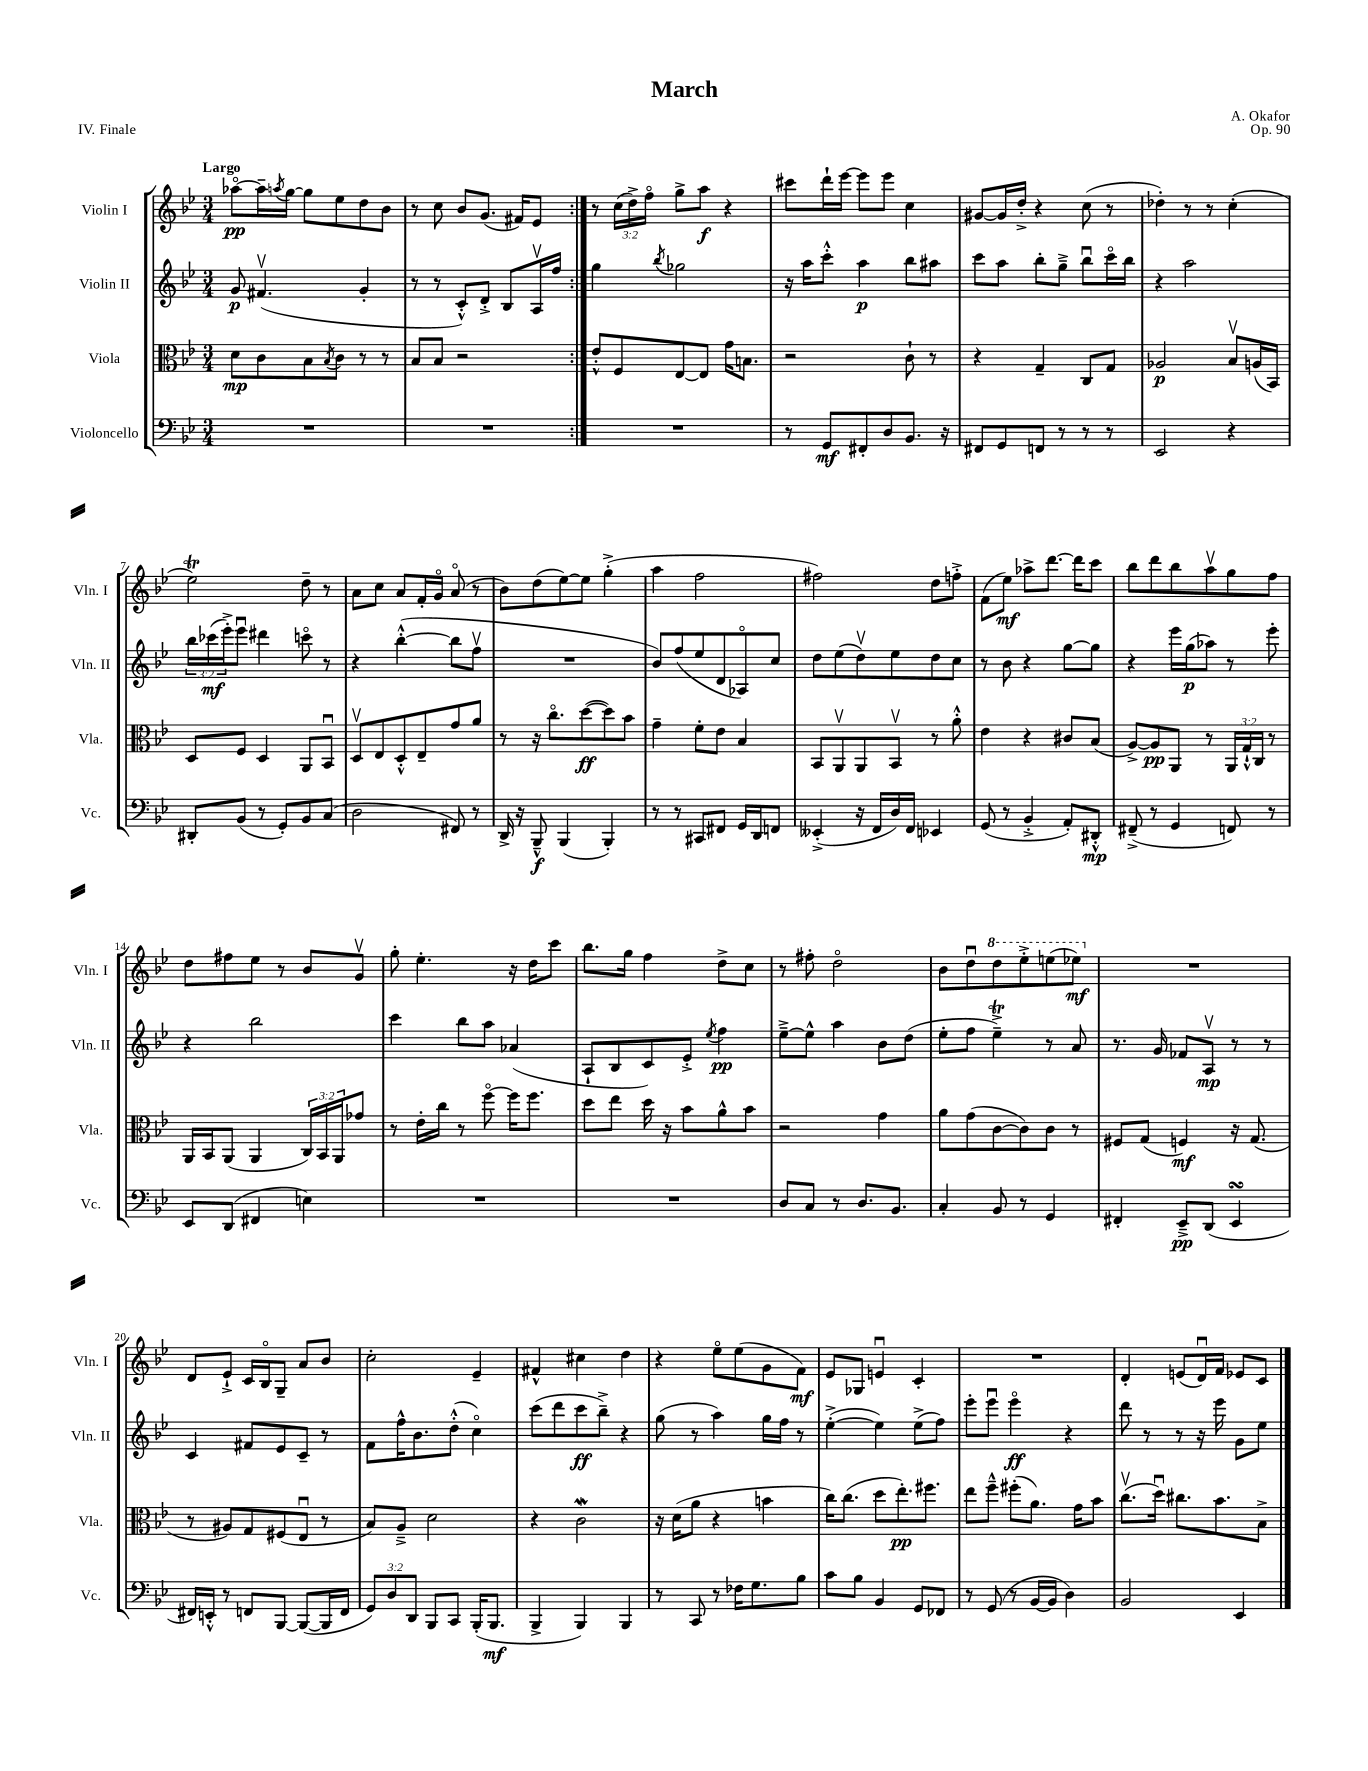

**kern	**kern	**kern	**kern
*staff4	*staff3	*staff2	*staff1
*clefF4	*clefC3	*clefG2	*clefG2
*k[b-e-]	*k[b-e-]	*k[b-e-]	*k[b-e-]
*M3/4	*M3/4	*M3/4	*M3/4
2.r	8d	8g	[8aa-o
.	8c	(4.f#v	16aa-~]
.	.	.	8qaa
.	.	.	[16gg
.	8B-	.	8gg]
.	8qB-	.	.
.	8c	.	8ee-
.	8r	4g'	8dd
.	8r	.	8b-
=	=	=	=
2.r	8B-	8r	8r
.	8B-	8r	8cc
.	2r	8c'^^)	8b-
.	.	8d'^	(8.g
.	.	8B-	.
.	.	.	16f#)
.	.	16Av	8e-
.	.	16ff	.
=:|!	=:|!	=:|!	=:|!
2.r	8e-'^^	4gg	8r
.	8F	.	(24cc
.	.	.	24dd^)
.	.	.	24ffo
.	.	8qbb-	.
.	[8E-	2gg-	8gg^
.	8E-]	.	8aa
.	16g	.	4r
.	8.B	.	.
=	=	=	=
8r	2r	16r	8ccc#
.	.	16aa	.
8GG	.	8ccc'^^	16ddd`
.	.	.	[16eee-
8FF#'	.	4aa	8eee-]
8D	.	.	8eee-
8.BB-	8c`	8bb-	4cc
.	8r	8aa#	.
16r	.	.	.
=	=	=	=
8FF#	4r	8ccc	[8g#
8GG	.	8aa	16g#]
.	.	.	16dd'^
8FF	4G~	8bb-'	4r
8r	.	8gg~^	.
8r	8C	8bb-u	(8cc
8r	8G	16ccco	8r
.	.	16bb-	.
=	=	=	=
2EE-	2A-	4r	4dd-')
.	.	2aa	8r
.	.	.	8r
4r	8B-v	.	(4cc'
.	(16A	.	.
.	16BB-)	.	.
=	=	=	=
8DD#'	8D	24bb-	2ee-)
.	.	(24ccc-	.
.	.	24eee-'^)	.
(8BB-	8F	8eee-u	.
8r	4D	4ddd#	.
8GG')	.	.	.
8BB-	8AA	8ccco	8dd~
(8C	8BB-u	8r	8r
=	=	=	=
2D	8Dv	4r	8a
.	8E-	.	8cc
.	8D'^^	([4bb-'^^	8a
.	8E-~	.	16f'
.	.	.	16go
8FF#)	8g	8bb-]	(8ao
8r	8a	8ffv	8r
=	=	=	=
16DD^	8r	2.r	8b-)
16r	.	.	.
8BBB-~^^	16r	.	(8dd
.	8.cco	.	.
(4BBB-	.	.	[8ee-)
.	([8dd	.	8ee-]
4BBB-')	8dd])	.	(4gg'^
.	8b-	.	.
=	=	=	=
8r	4g~	8b-)	4aa
8r	.	(8ff	.
8CC#	8f'	8ee-	2ff
8FF#	8e-	8d	.
16GG	4B-	8A-o)	.
16DD	.	.	.
8FF	.	8cc	.
=	=	=	=
(4EE--'^	8BB-	8dd	2ff#)
.	8AAv	(8ee-	.
16r	8AA	8ddv)	.
16FF	.	.	.
16D)	8BB-v	8ee-	.
16FF	.	.	.
4EE-	8r	8dd	8dd
.	8a'^^	8cc	8ff'^
=	=	=	=
(8GG	4e-	8r	(8f
8r	.	8b-	8ee-)
4BB-'^	4r	4r	8aa-^
.	.	.	[8.ddd
8AA')	8c#	[8gg	.
.	.	.	16ddd]
8DD#'^^	(8B-	8gg]	8ccc
=	=	=	=
(8FF#~^	[8A^)	4r	8bb-
8r	8A]	.	8ddd
4GG	8AA	16eee-	8bb-
.	.	(16gg	.
.	8r	8aa-)	8aav
8FF)	24AA	8r	8gg
.	24G`^^	.	.
.	24C	.	.
8r	8r	8eee-'	8ff
=	=	=	=
8EE-	16AA	4r	8dd
.	16BB-	.	.
(8DD	(8AA	.	8ff#
4FF#	4AA	2bb-	8ee-
.	.	.	8r
4E)	24C)	.	8b-
.	24BB-	.	.
.	24AA	.	.
.	8g-	.	8gv
=	=	=	=
2.r	8r	4ccc	8gg'
.	16e-'	.	4.ee-'
.	16cc	.	.
.	8r	8bb-	.
.	[8ffo	8aa	.
.	16ff]	(4a-	16r
.	8.ff	.	16dd
.	.	.	8ccc
=	=	=	=
2.r	8dd	8A`	8.bb-
.	8ee-	8B-	.
.	.	.	16gg
.	16dd	8c)	4ff
.	16r	.	.
.	8b-	8e-'^	.
.	.	8qee-	.
.	8a^^	4ff	8dd^
.	8b-	.	8cc
=	=	=	=
8D	2r	[8ee-~^	8r
8C	.	8ee-^^]	8ff#'
8r	.	4aa	2ddo
8.D	.	.	.
.	4g	8b-	.
8.BB-	.	.	.
.	.	(8dd	.
=	=	=	=
4C'	8a	8ee-'	8b-
.	(8g	8ff	8ddu
8BB-	[8c	4ee-~^)	8ddd
8r	8c])	.	8eee-'^
4GG	8c	8r	(8eee
.	8r	8a	8eee-)
=	=	=	=
4FF#'	8F#	8.r	2.r
.	(8G	.	.
.	.	16g	.
8EE-~^	4F)	8f-	.
(8DD	.	8Av	.
4EE-	16r	8r	.
.	(8.G	.	.
.	.	8r	.
=	=	=	=
16FF#)	8r	4c	8d
16EE'^^	.	.	.
8r	8A#)	.	8e-`^
8FF	8G	8f#	16c
.	.	.	16B-o
[8BBB-	(8F#	8e-	8G~
(8BBB-_	8E-u	8c~	8a
16BBB-]	8r	8r	8b-
16FF	.	.	.
=	=	=	=
12GG)	8B-)	8f	2cc'
12D	.	.	.
.	8A~^	16ff^^	.
12DD	.	.	.
.	.	8.b-	.
8BBB-	2d	.	.
8CC	.	(8dd'^^	.
(16BBB-'	.	4cco)	4e-~
8.BBB-	.	.	.
=	=	=	=
4BBB-^	4r	(8ccc	4f#^^
.	.	8ddd	.
4BBB-)	2c	8ccc	4cc#
.	.	8bb-~^)	.
4BBB-	.	4r	4dd
=	=	=	=
8r	16r	(8gg	4r
.	(16d	.	.
8CC	8a	8r	.
8r	4r	4aa)	8ee-o
16F-	.	.	(8ee-
8.G	.	.	.
.	4b	16gg	8g
.	.	16ff	.
8B-	.	8r	8f)
=	=	=	=
8c	16cc)	([4ee-'^	8e-
.	(8.cc	.	.
8B-	.	.	8G-
4BB-	8dd	4ee-])	4eu
.	8.ee-')	.	.
8GG	.	(8ee-^	4c'
.	8.ff#	.	.
8FF-	.	8ff)	.
=	=	=	=
8r	8ee-	8eee-'	2.r
(8GG	8ff~^^	8eee-u	.
8r	(8ff#'	4eee-o	.
[16BB-	8.a)	.	.
16BB-]	.	.	.
4D)	.	4r	.
.	16g	.	.
.	8b-	.	.
=	=	=	=
2BB-	(8.ccv	8ddd	4d'
.	.	8r	.
.	16ddu)	.	.
.	8.cc#	8r	(8e
.	.	16r	16du)
.	8.b-	16eee-	16f
4EE-	.	8g	8e-
.	8B-^	8ee-	8c
==	==	==	==
*-	*-	*-	*-
